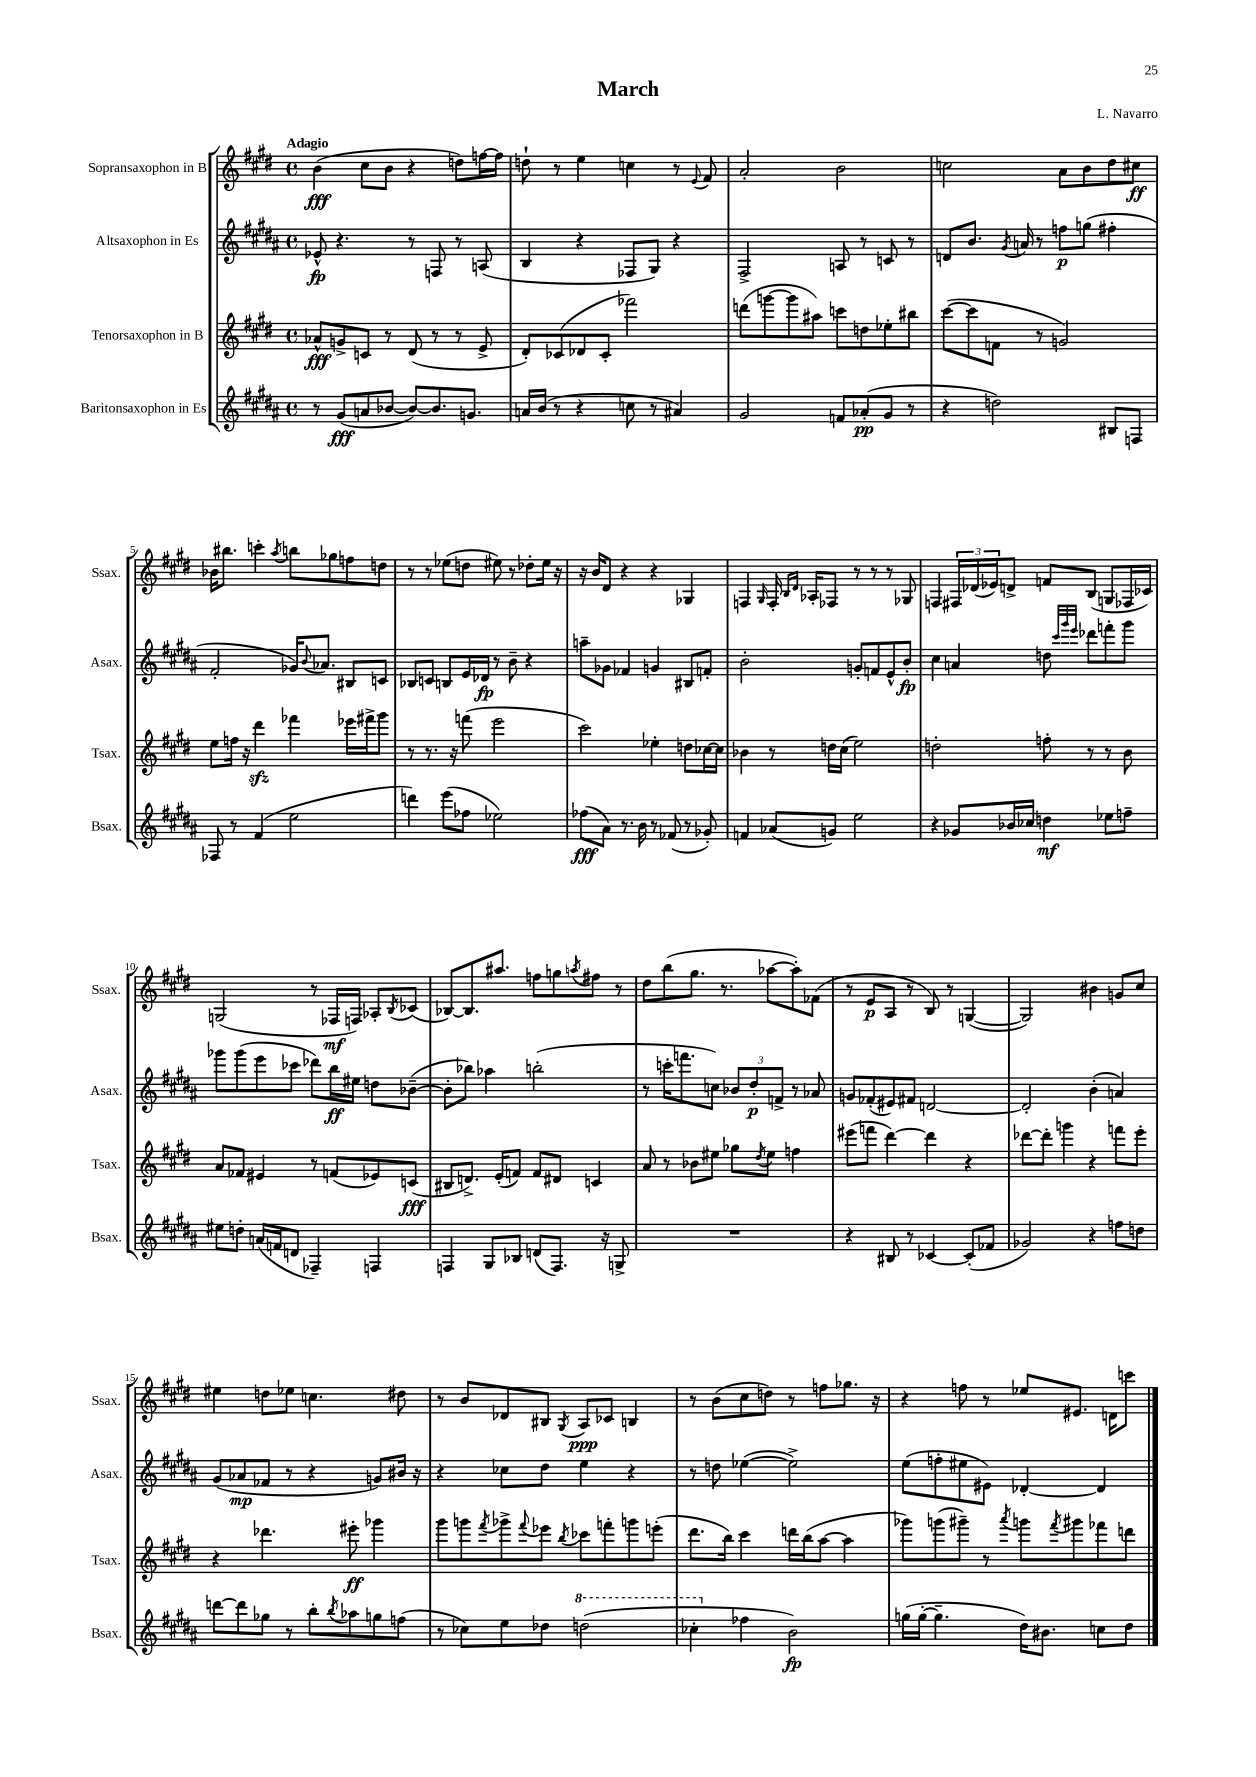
\header { title = "March" composer = "L. Navarro" }
<<
\new StaffGroup <<
\new Staff = "s0" \with { instrumentName = "Sopransaxophon in B" shortInstrumentName = "Ssax." } {
    \clef treble \key e \major \defaultTimeSignature \time 4/4 \tempo "Adagio"
    b'4\fff( cis''8 b'8 r4 d''8) f''16~ f''16 |
    d''8-! r8 e''4 c''4 r8 \appoggiatura { e'8 } fis'8 |
    a'2-. b'2 |
    c''2 a'8 b'8 dis''8 cis''8\ff |
    bes'16 bis''8. c'''4-. \acciaccatura { a''8 } b''8 ges''8 f''8 d''8 |
    r8 r8 ees''8( d''8 eis''8) r8 des''8-. eis''16 r16 |
    r16 b'16 dis'8 r4 r4 ges4 |
    f4 \grace { gis16 } f16-. \grace { b16 dis'16 } aes16-. fes8 r8 r8 r8 ges8 |
    f4 \tuplet 3/2 { fis16 des'16( ees'16) } d'8-> f'8 b8( g8 fes16 ces'16) |
    g2( r8 fes16\mf f16) aes8-. \acciaccatura { b8 } ces'8( |
    bes8~) bes8. ais''8. f''8 g''8 \acciaccatura { a''8 } fis''8 r8 |
    dis''8 b''8( gis''8. r8. aes''8~ aes''8-.) fes'8( |
    r8 e'8\p a8 r8 b8) r8 g4~( |
    g2) bis'4 g'8 cis''8 |
    eis''4 d''8 ees''8 c''4. dis''8 |
    r8 b'8 des'8 bis8 \acciaccatura { gis8 } a8\ppp ces'8 b4 |
    r8 b'8( cis''8 d''8) r8 f''8 ges''8. r16 |
    r4 f''8 r8 ees''8 eis'8. d'16 c'''8 \bar "|." |
}
\new Staff = "s1" \with { instrumentName = "Altsaxophon in Es" shortInstrumentName = "Asax." } {
    \clef treble \key b \major \defaultTimeSignature \time 4/4
    ees'8-^\fp r4. r8 f8 r8 a8( |
    b4 r4 fes8 gis8) r4 |
    fis2-> a8 r8 c'8 r8 |
    d'8 b'8. \acciaccatura { gis'8 } a'16 r8 f''8\p g''8( fis''4-. |
    fis'2-. ges'16) \appoggiatura { b'8 } aes'8. bis8 c'8 |
    bes8 c'8 b8 e'16 des'16\fp r8 b'8-- r4 |
    a''8-- ges'8 fes'4 g'4 bis8 f'8-. |
    b'2-. g'8-. f'8 e'8-^ b'8-.\fp |
    cis''4 a'4 d''8 \grace { cis'''32 gis'''32 e'''32 } des'''8 f'''8-. gis'''8 |
    ges'''8 ges'''8( e'''8 ces'''8 des'''8) b''16\ff eis''16 d''8 bes'8~--( |
    bes'8-. bes''8) aes''4 b''2-.( |
    r8 c'''16-. f'''8. c''8) \tuplet 3/2 { bes'8 dis''8-.\p f'8-> } r8 aes'8 |
    g'8 fes'8-.( eis'8) fis'8 d'2~ |
    d'2-. b'4-.( a'4) |
    gis'8( aes'8\mp fes'8 r8 r4 g'8) bis'16 r16 |
    r4 ces''8 dis''8 e''4 r4 |
    r8 d''8 ees''4~( ees''2->) |
    e''8( f''8-. eis''8 eis'8) des'4~-. des'4 \bar "|." |
}
\new Staff = "s2" \with { instrumentName = "Tenorsaxophon in B" shortInstrumentName = "Tsax." } {
    \clef treble \key e \major \defaultTimeSignature \time 4/4
    aes'8-^\fff g'8-> c'8 r8 dis'8( r8 r8 e'8-> |
    dis'8-.) ces'8( des'8 ces'8-. fes'''2) |
    d'''8( g'''8~ g'''8 ais''8) c'''8 d''8 ees''8-. bis''8 |
    cis'''8~( cis'''8 f'8 r8 g'2) |
    e''8 f''16 r16 dis'''4\sfz fes'''4 ees'''16 fis'''16-> gis'''8 |
    r8 r8. r16 f'''8( e'''2 |
    cis'''2) ees''4-. d''8 ces''16~ ces''16 |
    bes'4 r8 d''16 cis''16( e''2) |
    d''2-. f''8-. r8 r8 b'8 |
    a'8 fes'8 eis'4 r8 f'8( ees'8) c'8\fff( |
    bis8 d'8.->) e'16-.( f'8) f'8 dis'8 c'4 |
    a'8 r8 bes'8 eis''8 ges''8 \acciaccatura { dis''8 } eis''8 f''4 |
    eis'''8( f'''8 dis'''4~) dis'''4 r4 |
    des'''8~ des'''8-. g'''4 r4 f'''8 e'''8-. |
    r4 des'''4. eis'''8-.\ff ges'''4 |
    gis'''8 g'''8 \acciaccatura { fis'''8 } ges'''8-> \appoggiatura { fis'''8 } ees'''8 \acciaccatura { b''8 } ces'''8 f'''8-. g'''8 e'''8-.( |
    dis'''8. b''16) cis'''4 d'''16 b''16( a''8~ a''4 |
    ges'''8) g'''8( gis'''8--) r8 \acciaccatura { a'''8 } g'''8 \acciaccatura { fis'''8 } gis'''8 fes'''8 d'''8 \bar "|." |
}
\new Staff = "s3" \with { instrumentName = "Baritonsaxophon in Es" shortInstrumentName = "Bsax." } {
    \clef treble \key b \major \defaultTimeSignature \time 4/4
    r8 gis'8\fff( a'8 bes'8~ bes'8~) bes'8. g'8. |
    a'16 b'16( r8 r4 c''8 r8 ais'4) |
    gis'2 f'8 aes'8-.\pp( gis'8 r8 |
    r4 d''2) bis8 f8 |
    fes8 r8 fis'4( e''2 |
    d'''4) e'''8( fes''8 ees''2) |
    fes''8\fff( ais'8) r8. b'16 r8 fes'8( r8 ges'8-.) |
    f'4 aes'8( g'8) e''2 |
    r4 ges'8 bes'16 ces''16 d''4\mf ees''8 f''8-- |
    eis''8 d''8-. a'16( f'16 d'8 fes4--) f4 |
    f4 gis8 bes8 d'8( f8.) r16 g8-> |
    R1 |
    r4 bis8 r8 ces'4~ ces'8-.( fes'8 |
    ges'2) r4 f''8 d''8 |
    d'''8~ d'''8 ges''8 r8 b''8-. \acciaccatura { b''8 } aes''8 g''8 f''8( |
    r8 ces''8) e''8 des''8 \ottava #1 d'''2( |
    ces'''4-. \ottava #0 fes''4 b'2\fp) |
    g''16( g''16~-. g''4.-- dis''16) bis'8. c''8 dis''8 \bar "|." |
}
>>
>>
